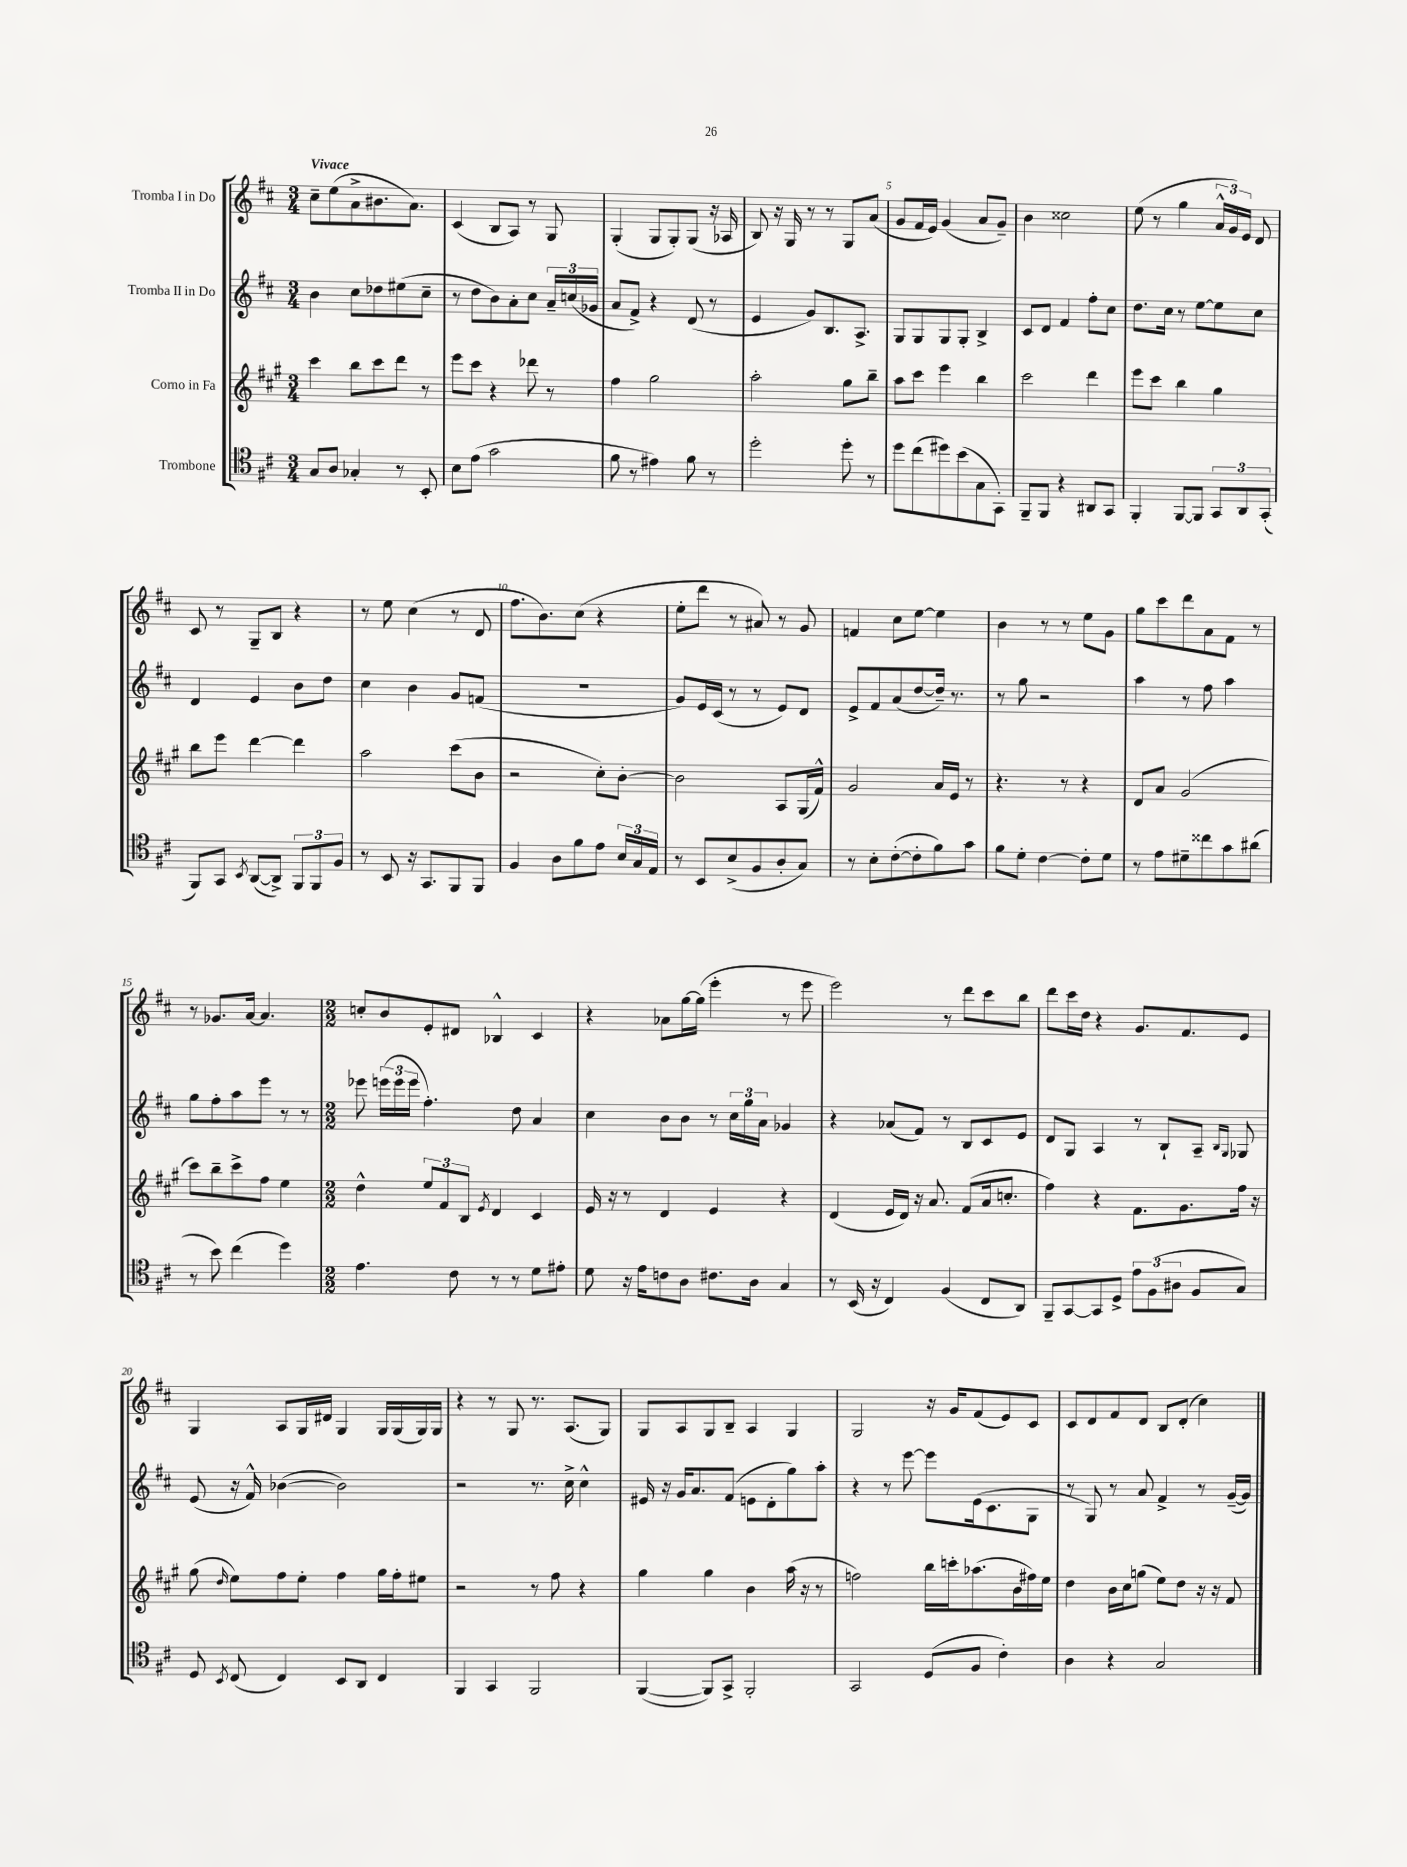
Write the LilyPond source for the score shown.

<<
\new StaffGroup <<
\new Staff = "s0" \with { instrumentName = "Tromba I in Do" } {
    \clef treble \key d \major \numericTimeSignature \time 3/4 \tempo "Vivace"
    \autoBeamOff cis''8[-- e''8( a'8-> bis'8. a'8.]) |
    cis'4( b8[ a8]) r8 g8 |
    g4-.( g8[ g8-.) g8]( r16 aes16 |
    b8) r16 g16 r8 r8 g8[ a'8]( |
    g'8[ fis'16 e'16]) g'4( a'8[ g'8]--) |
    b'4 cisis''2 |
    e''8( r8 g''4 \tuplet 3/2 { a'16[-^ g'16) e'16] } d'8 |
    cis'8 r8 g8[-- b8] r4 |
    r8 e''8 cis''4( r8 d'8 |
    fis''8.[ b'8.) cis''8]( r4 |
    e''8[-. d'''8] r8 ais'8) r8 g'8 |
    f'4 cis''8[ e''8]~ e''4 |
    b'4 r8 r8 e''8[ g'8] |
    g''8[ cis'''8 d'''8 a'8 fis'8] r8 |
    r8 ges'8.[ a'16]~ a'4. |
    \numericTimeSignature \time 2/2 c''8[-. b'8 e'8-. dis'8] bes4-^ cis'4 |
    r4 aes'8[ g''16~ g''16]( e'''4-. r8 e'''8 |
    e'''2) r8 d'''8[ cis'''8 b''8] |
    d'''8[ cis'''16 d''16] r4 g'8.[ fis'8. e'8] |
    g4 a8[ g16 dis'16] g4 g16[ g16( g16) g16] |
    r4 r8 g8 r8. a8.[( g8]) |
    g8[ a8 g8 b8]-- a4 g4 |
    g2 r16 g'16[ fis'8( e'8) cis'8] |
    cis'8[ d'8 fis'8 d'8] b8[ d'8]-.( cis''4) \bar "|." |
}
\new Staff = "s1" \with { instrumentName = "Tromba II in Do" } {
    \clef treble \key d \major \numericTimeSignature \time 3/4
    \autoBeamOff b'4 cis''8[ des''8 eis''8( cis''8]-- |
    r8 d''8[ b'8) a'8-. cis''8] \tuplet 3/2 { a'16[-- c''16( ges'16] } |
    a'8[ fis'8]->) r4 d'8( r8 |
    e'4 g'8[) b8. a8.]-> |
    g8[ g8 g8 g8]-. b4-> |
    cis'8[ d'8] fis'4 fis''8[-. cis''8] |
    d''8.[ cis''16] r8 e''8[~ e''8 cis''8] |
    d'4 e'4 b'8[ d''8] |
    cis''4 b'4 g'8[ f'8]( |
    r2. |
    g'8[) e'16 cis'16]( r8 r8 e'8[) d'8] |
    e'8[-> fis'8 a'8( d''8~ d''16]--) r8. |
    r8 g''8 r2 |
    a''4 r8 fis''8 a''4 |
    g''8[ fis''8-. a''8 e'''8] r8 r8 |
    \numericTimeSignature \time 2/2 ees'''8 \tuplet 3/2 { e'''16[( e'''16 e'''16] } fis''4.-.) d''8 a'4 |
    cis''4 b'8[ b'8] r8 \tuplet 3/2 { cis''16[ g''16 a'16] } ges'4 |
    r4 aes'8[( fis'8]) r8 b8[ cis'8 e'8] |
    d'8[ g8] a4 r8 b8[-! a8]-- \grace { b16[ g16] } ges8 |
    e'8( r16 fis'16-^) bes'4~( bes'2) |
    r2 r8. cis''16-> cis''4-^ |
    eis'16 r16 g'16[ a'8. fis'8]( e'8[ d'8-. g''8) a''8]-. |
    r4 r8 e'''8~ e'''8[ e'16( cis'8. g8] |
    r8 g8) r8 a'8 fis'4-> r8 g'16[~--( g'16]) \bar "|." |
}
\new Staff = "s2" \with { instrumentName = "Corno in Fa" } {
    \clef treble \key a \major \numericTimeSignature \time 3/4
    \autoBeamOff cis'''4 b''8[ cis'''8 d'''8] r8 |
    e'''8[ cis'''8] r4 des'''8 r8 |
    fis''4 gis''2 |
    a''2-. gis''8[ b''8]-- |
    a''8[ cis'''8] e'''4 b''4 |
    cis'''2 d'''4 |
    e'''8[ cis'''8] b''4 gis''4 |
    b''8[ e'''8] d'''4~ d'''4 |
    a''2 cis'''8[( b'8] |
    r2 cis''8[-.) b'8]~-. |
    b'2 a8[ gis16( fis'16]-^) |
    gis'2 a'16[ e'16] r8 |
    r4. r8 r4 |
    d'8[ a'8] gis'2( |
    cis'''8[) b''8-- cis'''8-> fis''8] e''4 |
    \numericTimeSignature \time 2/2 d''4-^ \tuplet 3/2 { e''8[ fis'8 b8] } \acciaccatura { e'8 } d'4 cis'4 |
    e'16 r16 r8 d'4 e'4 r4 |
    d'4( e'16[ d'16]) r16 a'8. fis'8[( a'16 c''8.]-. |
    fis''4) r4 fis'8.[ gis'8. fis''16] r16 |
    gis''8( \grace { d''16 } e''8[) fis''8 e''8]-. fis''4 gis''16[ fis''16-. eis''8] |
    r2 r8 fis''8 r4 |
    gis''4 gis''4 b'4 a''16( r16 r8 |
    f''2) b''16[ c'''16-. aes''8.( b'16 fis''16) e''16] |
    d''4 b'16[ cis''16 g''8]( e''8[) d''8] r16 r16 fis'8 \bar "|." |
}
\new Staff = "s3" \with { instrumentName = "Trombone" } {
    \clef tenor \key d \major \numericTimeSignature \time 3/4
    \autoBeamOff g8[ a8] ges4-. r8 b,8-. |
    b8[ e'8]( g'2 |
    fis'8 r8 eis'4) fis'8 r8 |
    d''2-. d''8-. r8 |
    d''8[ cis''8( dis''8) b'8( g8 g,8]-.) |
    fis,8[-- fis,8] r4 ais,8[ g,8] |
    fis,4-. fis,8[~ fis,8] \tuplet 3/2 { g,8[ a,8 g,8]-.( } |
    fis,8[) g,8] \acciaccatura { b,8 } a,8[~( a,8]->) \tuplet 3/2 { fis,8[ fis,8 fis8] } |
    r8 b,8 r16 g,8.[ fis,8 fis,8] |
    fis4 a8[ fis'8 e'8] \tuplet 3/2 { b16[ g16 e16] } |
    r8 b,8[ b8->( fis8 a8-. g8]) |
    r8 b8[-. cis'8~-.( cis'8-. fis'8) g'8] |
    fis'8[ d'8]-. cis'4~ cis'8[-. d'8] |
    r8 e'8[ dis'8-- cisis''8 g'8 ais'8]( |
    r8 b'8) cis''4( d''4) |
    \numericTimeSignature \time 2/2 e'4. cis'8 r8 r8 d'8[ eis'8]-. |
    d'8 r16 e'16[ c'8 a8] cis'8.[ a16] g4 |
    r8 b,16( r16 cis4) fis4( cis8[ a,8]) |
    fis,8[-- g,8~ g,8 d8]-> \tuplet 3/2 { e'8[ fis8( ais8] } fis8[ g8]) |
    d8 \acciaccatura { b,8 } cis8( cis4) b,8[ a,8] cis4 |
    fis,4 g,4 fis,2 |
    fis,4~( fis,8[) g,8]-> fis,2-. |
    g,2 d8[( fis8] cis'4-.) |
    a4 r4 g2 \bar "|." |
}
>>
>>
\layout { \context { \Score \override BarNumber.break-visibility = ##(#f #t #t) barNumberVisibility = #(every-nth-bar-number-visible 5) } }
